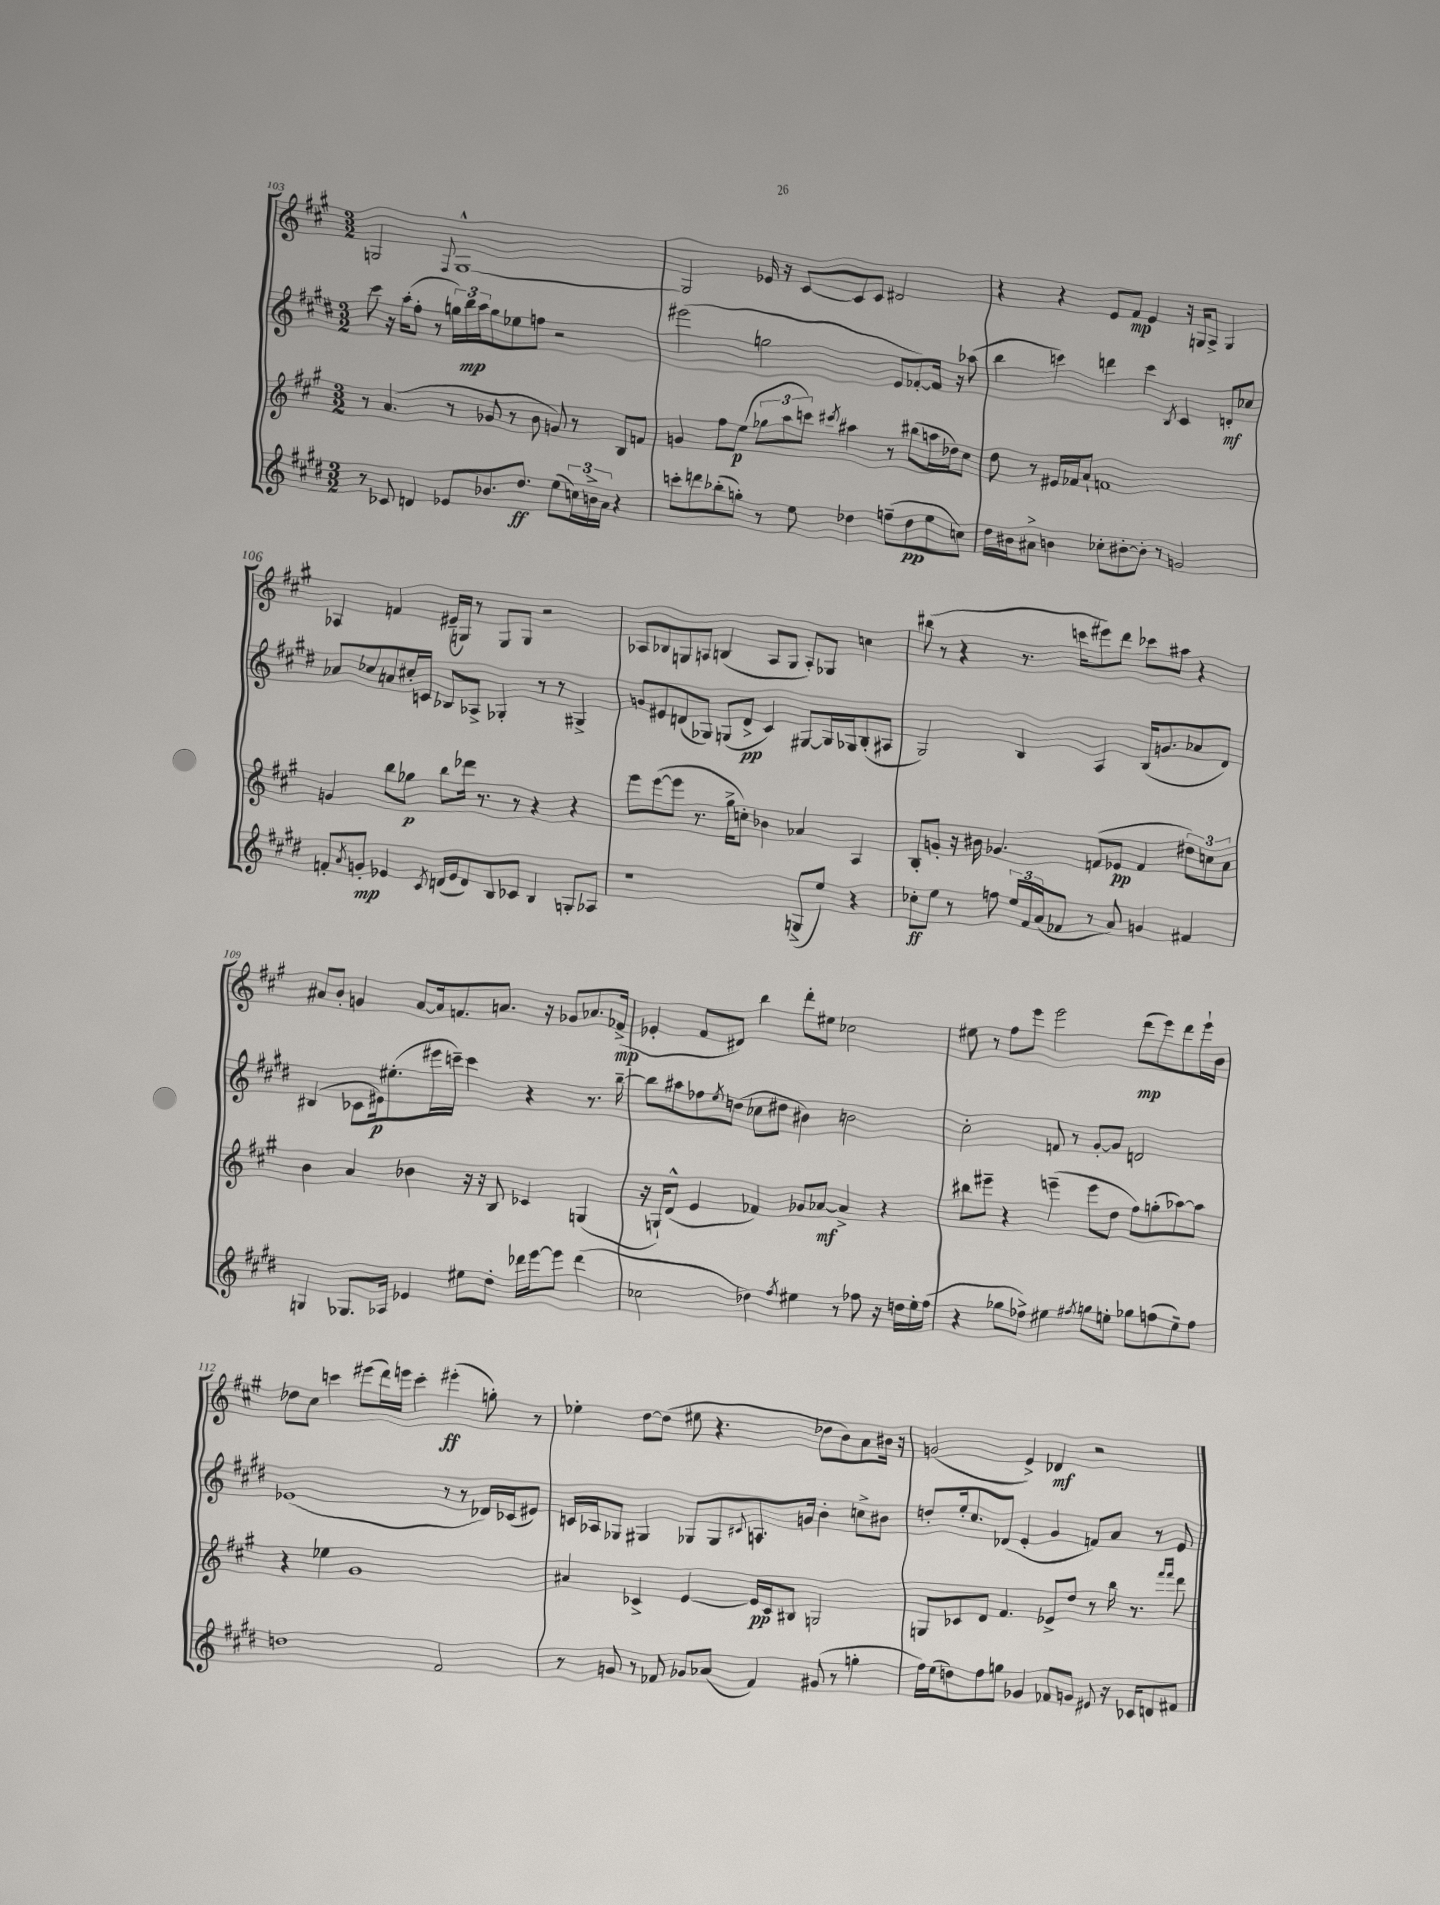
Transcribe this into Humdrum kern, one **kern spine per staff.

**kern	**kern	**kern	**kern
*staff4	*staff3	*staff2	*staff1
*clefG2	*clefG2	*clefG2	*clefG2
*k[f#c#g#d#]	*k[f#c#g#]	*k[f#c#g#d#]	*k[f#c#g#]
*M3/2	*M3/2	*M3/2	*M3/2
8r	8r	8ccc#	2G
8c-	(4.a	16r	.
.	.	(16aa'	.
4d	.	8ff#'	.
.	.	8r	.
.	.	.	8qqF#
8e-	8r	24gg)	[1G^^
.	.	24bb	.
.	.	24aa	.
8.b-	8g-	8gg	.
.	8r	8ee-	.
8.dd#	.	.	.
.	8b	8ff	.
(8ee	8g)	2r	.
24cc)	8r	.	.
24b^	.	.	.
24a	.	.	.
4r	8B	.	.
.	8f	.	.
=	=	=	=
8ccc'	4g	(2eee#	2G]
8ddd	.	.	.
(8bb-'	8ff#	.	.
8gg')	(8ee	.	.
8r	12gg-	2gg	16e-
.	.	.	16r
.	12aa	.	.
8ee	.	.	[8c#
.	12ccc)	.	.
.	8qccc#	.	.
4dd-	4aa#	.	8c#]
.	.	.	8c#
(8ff~	8r	8e	2d#
8dd-	(8bb#	[8f-')	.
8ee	16aa	16f-]	.
.	16dd-)	16r	.
8cc)	8cc#	(8aa-	.
=	=	=	=
16dd#	8dd	4bb	4r
16b#	.	.	.
8a#^	8r	.	.
4b	16e#	4ccc)	4r
.	16f-	.	.
.	8a`	.	.
8cc-'	1f	4ddd	8e
[8b#'	.	.	8f#
8b#']	.	4ccc	4e
8r	.	.	.
.	.	8qB	.
2g	.	4c#	16r
.	.	.	16G
.	.	.	8A^
.	.	8d'	4G
.	.	8cc-	.
=	=	=	=
8f'	4g	8a-	4A-
8qa	.	.	.
8g'	.	8cc-	.
4e-	8bb	8a	4f
.	8gg-	16cc#'	.
.	.	16c	.
8qc#	.	.	.
(16d	8bb	8B-	(16e#~
16e-	.	.	16G)
8d)	16ddd-	8A-^	8r
.	8.r	.	.
8B	.	4G-'	8G
8c-	8r	.	8G
4B	4r	8r	2r
.	.	8r	.
8G'	4r	4G#^	.
8A-	.	.	.
=	=	=	=
1r	8eee	8g	8A-
.	([8eee	8e#	8B-
.	8eee]	(8d	8G
.	8.r	8G-)	8A
.	.	(8G	(4B
.	16gg#^	.	.
.	8cc')	8d^	.
.	4b-	4c#)	8A
.	.	.	8G
(8G^	4a-	[8G#	8A')
8ee)	.	16G#]	8G-
.	.	16G-	.
4r	4A	(8B'	4cc
.	.	8A#	.
=	=	=	=
8cc-'	8B'	2G#)	(8bb#
8ee	8g'	.	8r
8r	16r	.	4r
.	16b#	.	.
8ff	4.g-	.	.
24ee	.	4B	8.r
24f#	.	.	.
(24a	.	.	.
8f-	.	.	.
.	.	.	16ccc
8r	(8f	4A	8eee#)
8a)	8e-	.	8ddd
4g	4f	(16B	8ccc-
.	.	8.g	.
.	.	.	8aa#
4f#	12dd#)	8a-	4r
.	12cc	.	.
.	.	8d#)	.
.	12a	.	.
=	=	=	=
4G	4b	(4B#	8a#
.	.	.	8b'
8.G-	4a	8c-	4g
.	.	16e#)	.
16A-	.	(8.ee#'	.
4e-	4b-	.	[8a#
.	.	16eee#	16a#]
.	.	16ccc~)	8.f
8ee#	16r	4ccc	.
.	16r	.	.
8dd#'	8B	.	8.a
16ddd-	4c-	4r	.
[16eee	.	.	16r
8eee]	.	.	8g-
(4ddd-	(4G	8.r	8.a-
.	.	[16bb~	(16f-^
=	=	=	=
2cc-	16r	8bb]	4e-'
.	16G`)	.	.
.	(8d^^	8aa#	.
.	4e	8ff-	8f#
.	.	8qee	.
.	.	(8dd	8d#)
4dd-)	4f-)	8cc-	4bb
.	.	8dd#	.
8qff#	.	.	.
4ee#	8g-	4b#)	8ddd'
.	[8a-	.	8ee#
8r	4a-^]	2b	2cc-
8ff-	.	.	.
16r	4r	.	.
16dd	.	.	.
16ee#'	.	.	.
(16ff-	.	.	.
=	=	=	=
4r	8bb#	2cc#'	8ee#
.	8eee#~	.	8r
8gg-	4r	.	8ff#
8ff-^)	.	.	8eee
4ee#	(4eee~	8f	2eee
.	.	8r	.
8qff#	.	.	.
8gg	8eee	[8g#'	.
8ee'	8dd	8g#]	.
8gg-	8ff#)	2d	(8ddd
(8ff	(8gg'	.	8eee)
8ee~)	[8aa-)	.	8ddd
8ff	8aa-]	.	16eee`
.	.	.	16b
=	=	=	=
1dd	4r	(1e-	8dd-
.	.	.	8cc#
.	4ee-	.	4ccc
.	1g#	.	(8eee#
.	.	.	16ddd)
.	.	.	16eee
.	.	.	4ccc'
2f#	.	8r	(4eee#'
.	.	8r	.
.	.	16d-)	8gg')
.	.	(16c-	.
.	.	8e#)	8r
=	=	=	=
8r	4a#	16c	4ee-'
.	.	16A-	.
8g	.	8G-	.
8r	4c-^	4G#	[8dd
8f-	.	.	(8dd]
8g-	[4e	8G-	8ee#
(8a-	.	8G-	4.r
.	.	8qqc#	.
4f-)	16e]	8.A	.
.	16c-	.	.
.	8B#	.	.
.	.	16g	.
(8g#	2G	4b'	8dd-
8r	.	.	8b)
4gg'	.	8cc^	8a
.	.	8b#	16b#
.	.	.	16r
=	=	=	=
16ff#)	8G	8dd'	(2g
(16ee	.	.	.
8dd)	8c-	16ee'	.
.	.	8.cc#	.
8ff#	8d	.	.
8gg	4.f#	(8d-	.
4g-	.	4e'	4e^)
8f-	8e-^	4g#	4d-
8g	8dd	.	.
8e#	8r	8f)	2r
16r	16bb	8a	.
16c-	8.r	.	.
8d	.	8r	.
.	16qqfff#	.	.
.	16qqfff#	.	.
8f#	8ddd	8e	.
==	==	==	==
*-	*-	*-	*-
